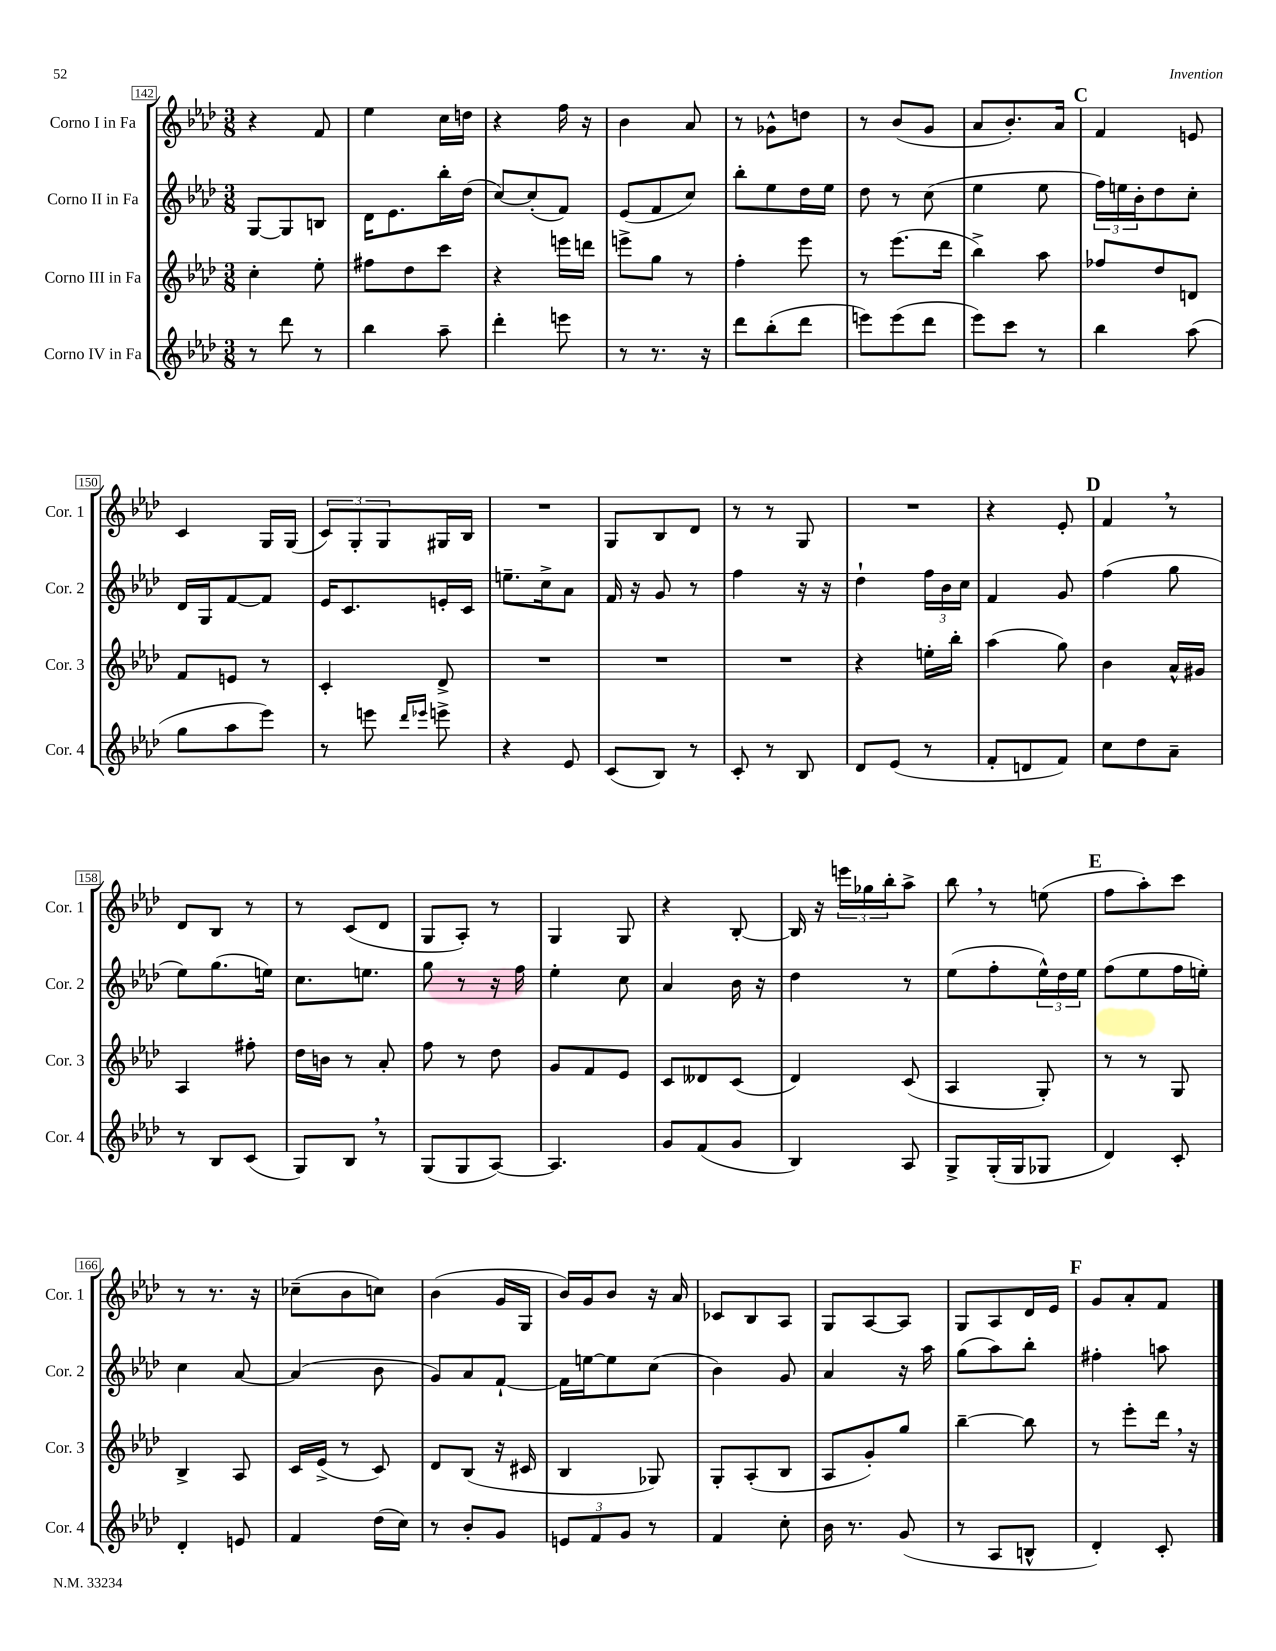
<<
\new StaffGroup <<
\new Staff = "s0" \with { instrumentName = "Corno I in Fa" shortInstrumentName = "Cor. 1" } {
    \clef treble \key aes \major \numericTimeSignature \time 3/8
    r4 f'8 |
    ees''4 c''16 d''16 |
    r4 f''16 r16 |
    bes'4 aes'8 |
    r8 ges'8-^ d''8 |
    r8 bes'8( g'8 |
    aes'8 bes'8.-.) aes'16 |
    \mark \markup { \bold "C" } f'4 e'8 |
    c'4 g16 g16( |
    \tuplet 3/2 { c'8) g8-. g8 } gis16 bes16 |
    R4. |
    g8 bes8 des'8 |
    r8 r8 g8 |
    R4. |
    r4 ees'8-. |
    \mark \markup { \bold "D" } f'4 \breathe r8 |
    des'8 bes8 r8 |
    r8 c'8( des'8 |
    g8 aes8-.) r8 |
    g4 g8 |
    r4 bes8~-. |
    bes16 r16 \tuplet 3/2 { e'''16 ges''16 bes''16-. } aes''8-> |
    bes''8 \breathe r8 e''8( |
    \mark \markup { \bold "E" } f''8 aes''8-.) c'''8 |
    r8 r8. r16 |
    ces''8--( bes'8 c''8) |
    bes'4( g'16 g16 |
    bes'16) g'16 bes'8 r16 aes'16 |
    ces'8 bes8 aes8 |
    g8 aes8~ aes8 |
    g8 aes8 des'16 ees'16 |
    \mark \markup { \bold "F" } g'8 aes'8-. f'8 \bar "|." |
}
\new Staff = "s1" \with { instrumentName = "Corno II in Fa" shortInstrumentName = "Cor. 2" } {
    \clef treble \key aes \major \numericTimeSignature \time 3/8
    g8~ g8 b8 |
    des'16 ees'8. bes''16-. des''16( |
    c''8~) c''8-.( f'8) |
    ees'8( f'8 c''8) |
    bes''8-. ees''8 des''16 ees''16 |
    des''8 r8 c''8( |
    ees''4 ees''8 |
    \mark \markup { \bold "C" } \tuplet 3/2 { f''16) e''16 bes'16-. } des''8 c''8-. |
    des'16 g16 f'8~ f'8 |
    ees'16 c'8. e'16-. c'16 |
    e''8.-- c''16-> aes'8 |
    f'16 r16 g'8 r8 |
    f''4 r16 r16 |
    des''4-! \tuplet 3/2 { f''16 bes'16 c''16 } |
    f'4 g'8 |
    \mark \markup { \bold "D" } f''4( g''8 |
    ees''8) g''8.( e''16) |
    c''8. e''8. |
    g''8 r8 r16 f''16 |
    ees''4-. c''8 |
    aes'4 bes'16 r16 |
    des''4 r8 |
    ees''8( f''8-. \tuplet 3/2 { ees''16-^) des''16 ees''16 } |
    \mark \markup { \bold "E" } f''8( ees''8 f''16 e''16-.) |
    c''4 aes'8~ |
    aes'4( bes'8 |
    g'8) aes'8 f'8~-! |
    f'16 e''16~ e''8 c''8( |
    bes'4) g'8 |
    aes'4 r16 aes''16 |
    g''8( aes''8) bes''8-. |
    \mark \markup { \bold "F" } fis''4-. a''8 \bar "|." |
}
\new Staff = "s2" \with { instrumentName = "Corno III in Fa" shortInstrumentName = "Cor. 3" } {
    \clef treble \key aes \major \numericTimeSignature \time 3/8
    c''4-. ees''8-. |
    fis''8 des''8 c'''8 |
    r4 e'''16 d'''16 |
    e'''8-> g''8 r8 |
    f''4-. ees'''8 |
    r8 ees'''8.( des'''16 |
    bes''4->) aes''8 |
    \mark \markup { \bold "C" } fes''8 des''8 d'8 |
    f'8 e'8 r8 |
    c'4-. des'8-> |
    R4. |
    R4. |
    R4. |
    r4 e''16-. bes''16-. |
    aes''4( g''8) |
    \mark \markup { \bold "D" } bes'4 aes'16-^ gis'16 |
    aes4 fis''8-. |
    des''16 b'16 r8 aes'8-. |
    f''8 r8 des''8 |
    g'8 f'8 ees'8 |
    c'8 deses'8 c'8( |
    des'4) c'8( |
    aes4 g8-.) |
    \mark \markup { \bold "E" } r8 r8 g8 |
    bes4-> aes8 |
    c'16 ees'16->( r8 c'8) |
    des'8 bes8( r16 cis'16 |
    bes4 ges8) |
    g8-. aes8-.( bes8 |
    aes8 g'8-.) g''8 |
    bes''4~-- bes''8 |
    \mark \markup { \bold "F" } r8 ees'''8-. des'''16 \breathe r16 \bar "|." |
}
\new Staff = "s3" \with { instrumentName = "Corno IV in Fa" shortInstrumentName = "Cor. 4" } {
    \clef treble \key aes \major \numericTimeSignature \time 3/8
    r8 des'''8 r8 |
    bes''4 aes''8-- |
    des'''4-. e'''8 |
    r8 r8. r16 |
    des'''8 bes''8-.( des'''8 |
    e'''8) e'''8( des'''8 |
    ees'''8) c'''8 r8 |
    \mark \markup { \bold "C" } bes''4 aes''8( |
    g''8 aes''8 ees'''8) |
    r8 e'''8 \grace { des'''16 ees'''16 } e'''8-> |
    r4 ees'8 |
    c'8( bes8) r8 |
    c'8-. r8 bes8 |
    des'8 ees'8( r8 |
    f'8-. d'8 f'8) |
    \mark \markup { \bold "D" } c''8 des''8 aes'8-- |
    r8 bes8 c'8( |
    g8) bes8 \breathe r8 |
    g8( g8 aes8~) |
    aes4. |
    g'8 f'8( g'8 |
    bes4) aes8 |
    g8-> g16-.( g16 ges8 |
    \mark \markup { \bold "E" } des'4) c'8-. |
    des'4-. e'8 |
    f'4 des''16( c''16) |
    r8 bes'8-. g'8 |
    \tuplet 3/2 { e'8 f'8 g'8 } r8 |
    f'4 c''8-. |
    bes'16 r8. g'8( |
    r8 aes8 b8-^ |
    \mark \markup { \bold "F" } des'4-.) c'8-. \bar "|." |
}
>>
>>
\layout { \context { \Score currentBarNumber = #142 \override BarNumber.stencil = #(make-stencil-boxer 0.1 0.3 ly:text-interface::print) } }
